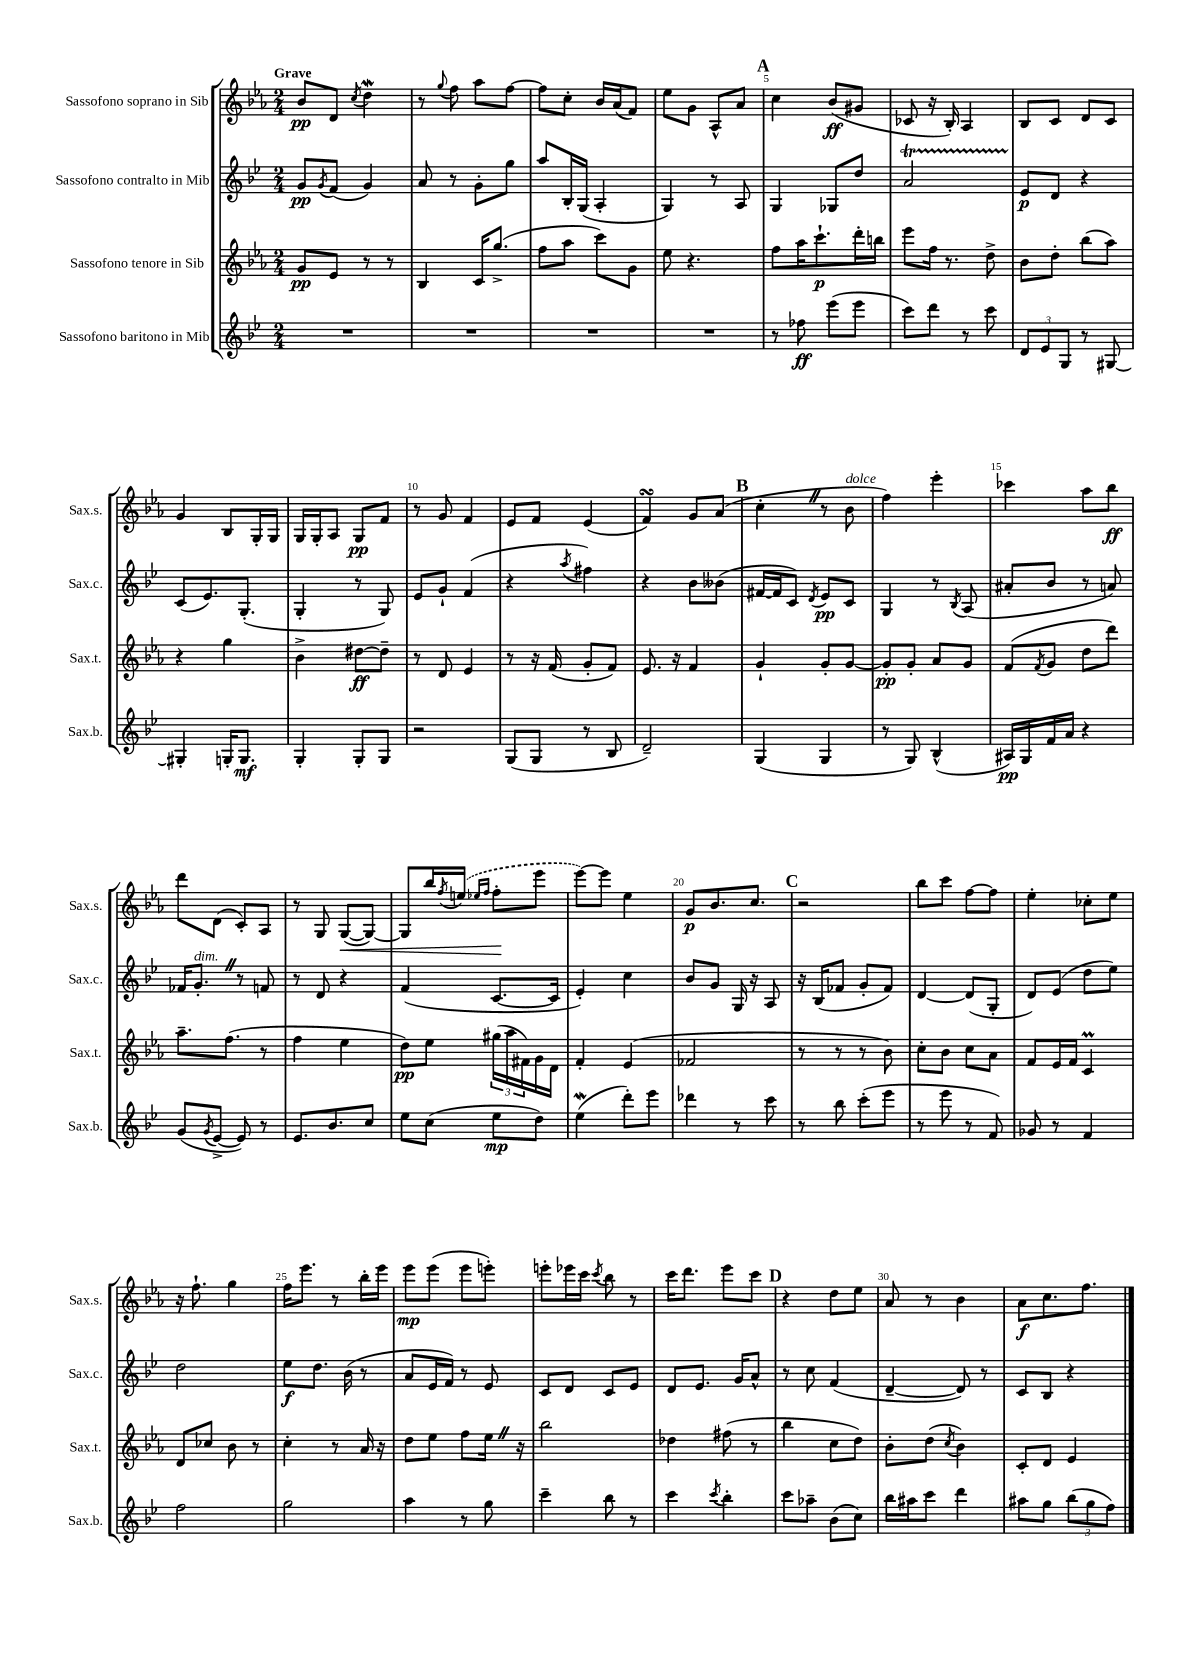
<<
\new StaffGroup <<
\new Staff = "s0" \with { instrumentName = "Sassofono soprano in Sib" shortInstrumentName = "Sax.s." } {
    \clef treble \key ees \major \numericTimeSignature \time 2/4 \tempo "Grave"
    bes'8\pp d'8 \acciaccatura { c''8 } d''4\mordent |
    r8 \appoggiatura { g''8 } f''8 aes''8 f''8~ |
    f''8 c''8-. bes'16 aes'16( f'8) |
    ees''8 g'8 aes8-^ aes'8 |
    \mark \markup { \bold "A" } c''4 bes'8\ff( gis'8 |
    ces'8 r16 bes16-.) aes4 |
    bes8 c'8 d'8 c'8 |
    g'4 bes8 g16-. g16 |
    g16 g16-. aes8 g8\pp f'8 |
    r8 g'8 f'4 |
    ees'8 f'8 ees'4( |
    f'4\turn) g'8 aes'8( |
    \mark \markup { \bold "B" } c''4-. \once \override BreathingSign.text = \markup { \musicglyph "scripts.caesura.straight" } \breathe r8 bes'8^\markup { \italic "dolce" } |
    f''4) ees'''4-. |
    ces'''4 aes''8 bes''8\ff |
    d'''8 d'8( c'8-.) aes8 |
    r8 g8 g8~\<( g8~) |
    g8 bes''16 \acciaccatura { f''8 } \once \slurDashed e''16( \grace { ees''16 f''16 } f''8-.\! ees'''8 |
    ees'''8~) ees'''8 ees''4 |
    g'8\p bes'8. c''8. |
    \mark \markup { \bold "C" } r2 |
    bes''8 c'''8 f''8~ f''8 |
    ees''4-. ces''8-. ees''8 |
    r16 f''8.-! g''4 |
    f''16 ees'''8. r8 bes''16-. ees'''16 |
    ees'''8\mp ees'''8( ees'''8 e'''8-.) |
    e'''8-. ees'''16 c'''16 \acciaccatura { c'''8 } bes''8 r8 |
    c'''16 d'''8. ees'''8 c'''8 |
    \mark \markup { \bold "D" } r4 d''8 ees''8 |
    aes'8 r8 bes'4 |
    aes'8\f c''8. f''8. \bar "|." |
}
\new Staff = "s1" \with { instrumentName = "Sassofono contralto in Mib" shortInstrumentName = "Sax.c." } {
    \clef treble \key bes \major \numericTimeSignature \time 2/4
    g'8\pp \acciaccatura { g'8 } f'8( g'4) |
    a'8 r8 g'8-. g''8 |
    a''8 bes16-. g16( a4-. |
    g4) r8 a8 |
    \mark \markup { \bold "A" } g4 ges8 d''8 |
    a'2\startTrillSpan |
    ees'8\stopTrillSpan\p d'8 r4 |
    c'8( ees'8.) g8.-.( |
    g4-. r8 g8) |
    ees'8 g'8-! f'4( |
    r4 \acciaccatura { a''8 } fis''4) |
    r4 bes'8 beses'8( |
    \mark \markup { \bold "B" } fis'16~ fis'16 c'8) \acciaccatura { d'8 } ees'8\pp c'8 |
    g4 r8 \acciaccatura { bes8 } a8( |
    ais'8-. bes'8 r8 a'8) |
    fes'16 g'8.-.^\markup { \italic "dim." } \once \override BreathingSign.text = \markup { \musicglyph "scripts.caesura.straight" } \breathe r8 f'8 |
    r8 d'8 r4 |
    f'4( c'8.~ c'16 |
    ees'4-.) c''4 |
    bes'8 g'8 g16 r16 a8 |
    \mark \markup { \bold "C" } r16 bes16( fes'8 g'8-. fes'8) |
    d'4~ d'8( g8-. |
    d'8) ees'8( d''8 ees''8) |
    d''2 |
    ees''8\f d''8. bes'16( r8 |
    a'8 ees'16 f'16) r8 ees'8 |
    c'8 d'8 c'8 ees'8 |
    d'8 ees'8. g'16 a'8-^ |
    \mark \markup { \bold "D" } r8 c''8 f'4( |
    d'4~-- d'8) r8 |
    c'8 bes8 r4 \bar "|." |
}
\new Staff = "s2" \with { instrumentName = "Sassofono tenore in Sib" shortInstrumentName = "Sax.t." } {
    \clef treble \key ees \major \numericTimeSignature \time 2/4
    g'8\pp ees'8 r8 r8 |
    bes4 c'16 g''8.->( |
    f''8 aes''8 c'''8) g'8 |
    ees''8 r4. |
    \mark \markup { \bold "A" } f''8 aes''16 c'''8.-!\p d'''16-. b''16 |
    ees'''8 f''16 r8. d''8-> |
    bes'8 d''8-. bes''8( aes''8) |
    r4 g''4 |
    bes'4-> dis''8~\ff dis''8-- |
    r8 d'8 ees'4 |
    r8 r16 f'16( g'8-. f'8) |
    ees'8. r16 f'4 |
    \mark \markup { \bold "B" } g'4-! g'8-. g'8~ |
    g'8-.\pp g'8-. aes'8 g'8 |
    f'8( \acciaccatura { f'8 } g'8 d''8 d'''8) |
    aes''8.-- f''8.( r8 |
    f''4 ees''4 |
    d''8\pp) ees''8 \tuplet 3/2 { gis''16( aes''16 fis'16) } g'16 d'16 |
    f'4-. ees'4( |
    fes'2 |
    \mark \markup { \bold "C" } r8 r8 r8 bes'8) |
    c''8-. bes'8 c''8 aes'8 |
    f'8 ees'16 f'16 c'4\prall |
    d'8 ces''8 bes'8 r8 |
    c''4-. r8 aes'16 r16 |
    d''8 ees''8 f''8 ees''16 \once \override BreathingSign.text = \markup { \musicglyph "scripts.caesura.straight" } \breathe r16 |
    bes''2 |
    des''4 fis''8( r8 |
    \mark \markup { \bold "D" } bes''4 c''8 d''8) |
    bes'8-. d''8( \acciaccatura { c''8 } bes'4) |
    c'8-. d'8 ees'4 \bar "|." |
}
\new Staff = "s3" \with { instrumentName = "Sassofono baritono in Mib" shortInstrumentName = "Sax.b." } {
    \clef treble \key bes \major \numericTimeSignature \time 2/4
    R2 |
    R2 |
    R2 |
    R2 |
    \mark \markup { \bold "A" } r8 fes''8\ff ees'''8( ees'''8 |
    c'''8) d'''8 r8 c'''8 |
    \tuplet 3/2 { d'8 ees'8 g8 } r8 gis8~ |
    gis4-. g16-. g8.\mf |
    g4-. g8-. g8 |
    r2 |
    g8( g8 r8 bes8 |
    d'2--) |
    \mark \markup { \bold "B" } g4( g4 |
    r8 g8) bes4-^( |
    ais16\pp) g16 f'16 a'16 r4 |
    g'8( \acciaccatura { g'8 } ees'8~-> ees'8) r8 |
    ees'8. bes'8. c''8 |
    ees''8 c''8( ees''8\mp d''8) |
    ees''4\mordent( d'''8-.) ees'''8 |
    des'''4 r8 c'''8 |
    \mark \markup { \bold "C" } r8 bes''8 c'''8-.( ees'''8 |
    r8 ees'''8 r8 f'8) |
    ges'8 r8 f'4 |
    f''2 |
    g''2 |
    a''4 r8 g''8 |
    c'''4-- bes''8 r8 |
    c'''4 \acciaccatura { c'''8 } bes''4-. |
    \mark \markup { \bold "D" } c'''8 aes''8-- bes'8( c''8) |
    bes''16 ais''16 c'''8 d'''4 |
    ais''8 g''8 \tuplet 3/2 { bes''8( g''8 f''8) } \bar "|." |
}
>>
>>
\layout { \context { \Score \override BarNumber.break-visibility = ##(#f #t #t) barNumberVisibility = #(every-nth-bar-number-visible 5) } }
